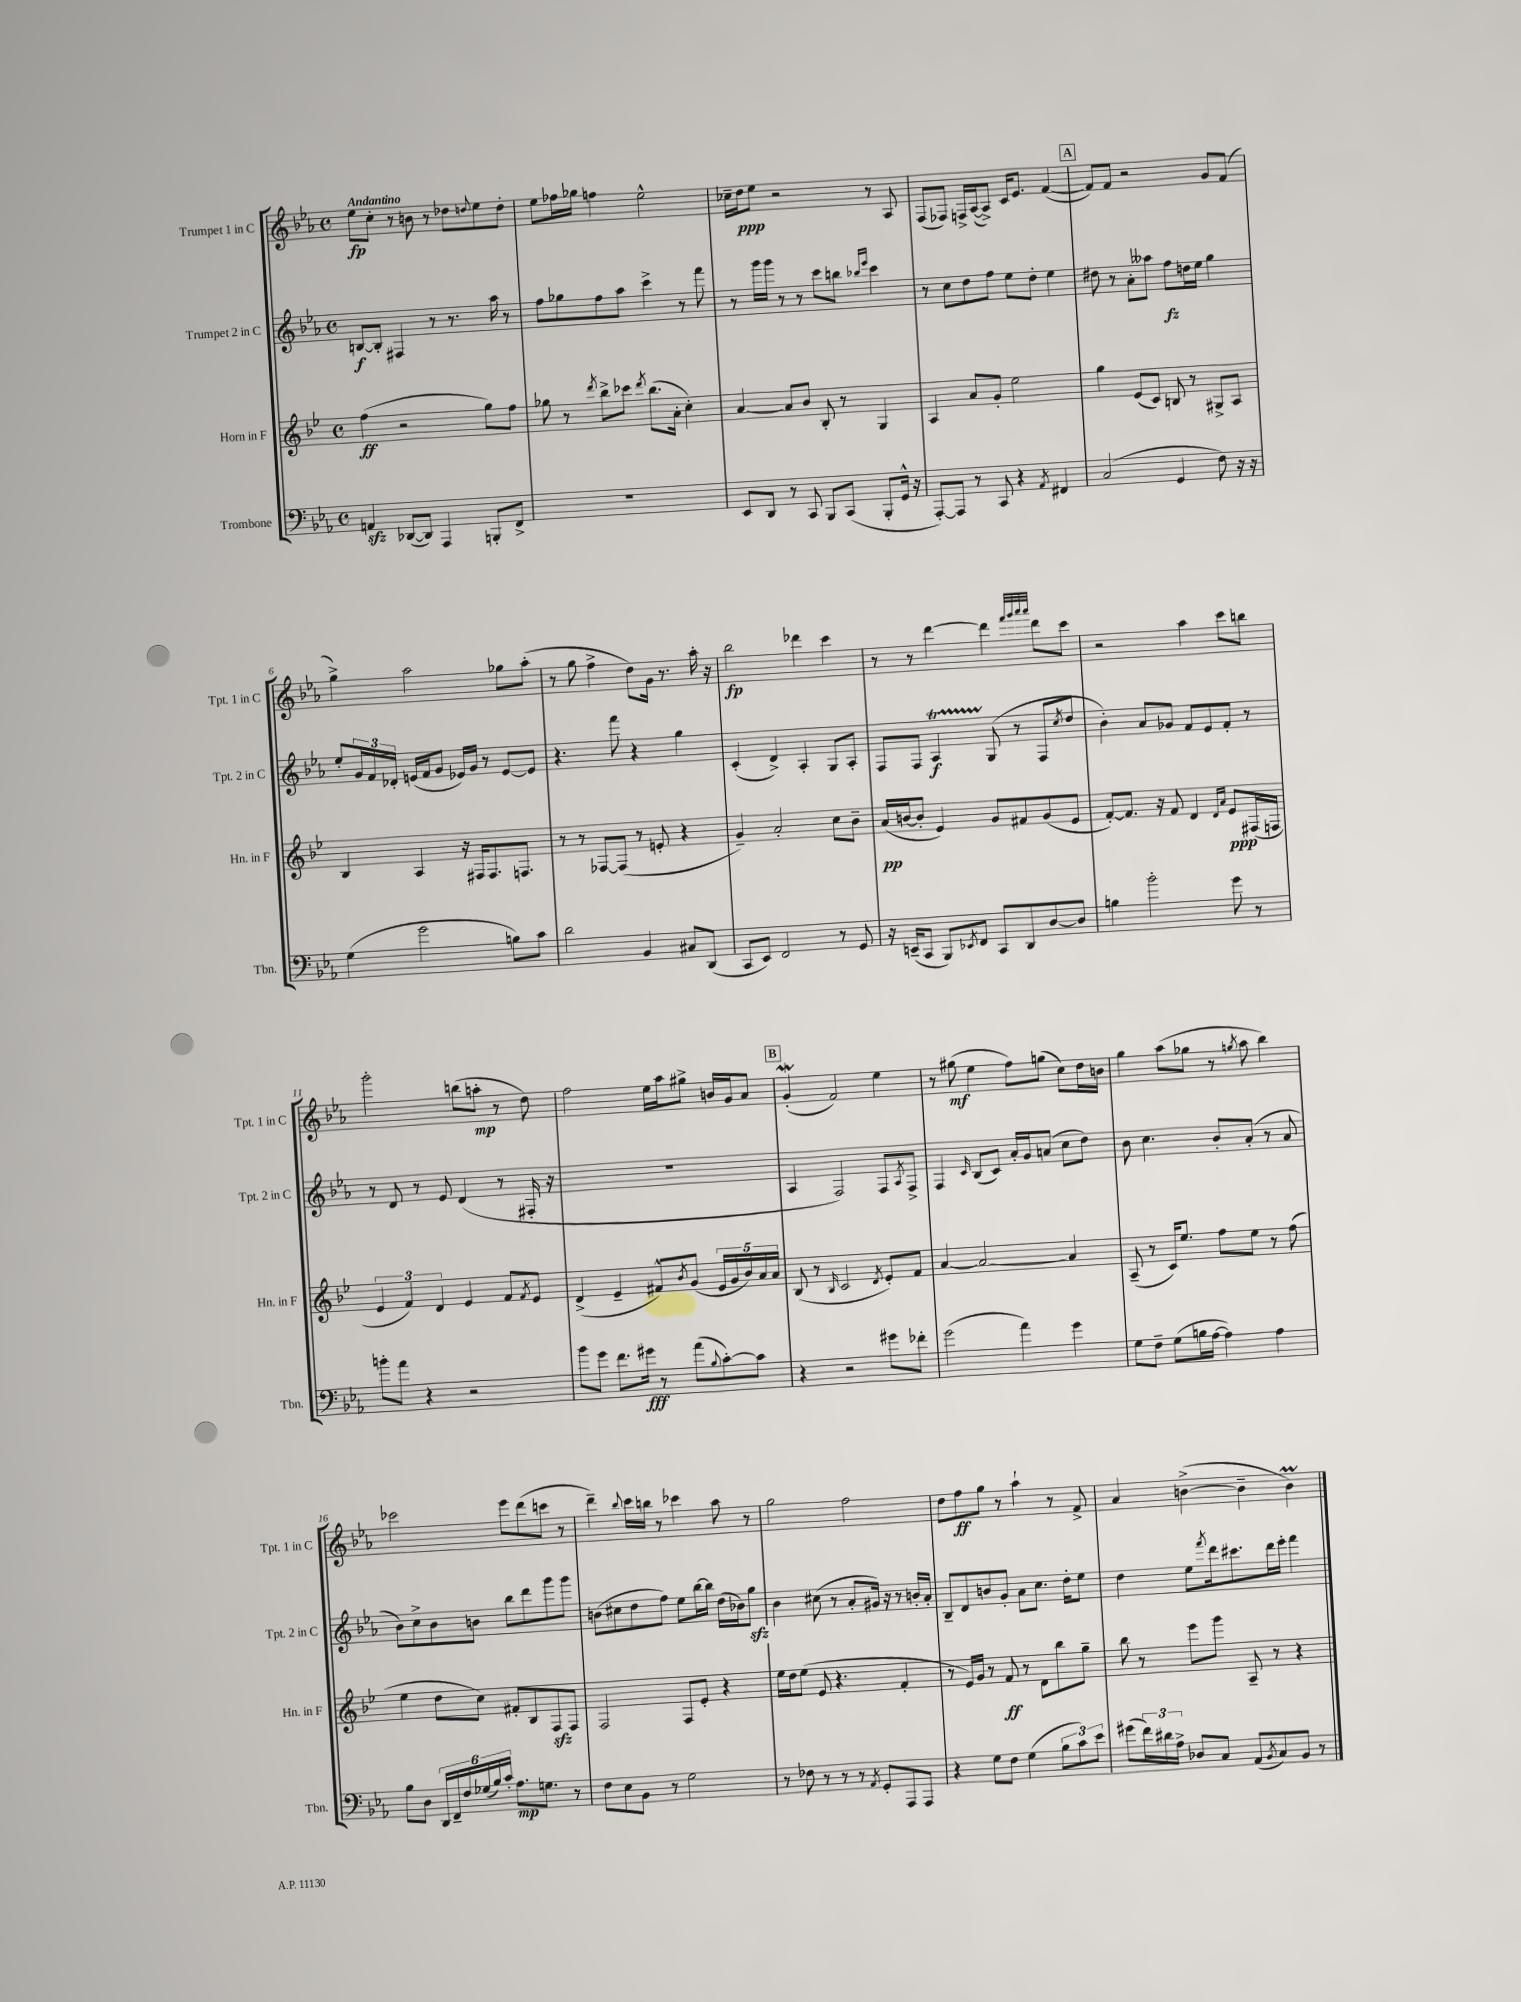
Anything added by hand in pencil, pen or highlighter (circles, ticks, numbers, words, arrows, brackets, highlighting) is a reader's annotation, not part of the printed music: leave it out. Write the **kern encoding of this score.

**kern	**kern	**kern	**kern
*staff4	*staff3	*staff2	*staff1
*clefF4	*clefG2	*clefG2	*clefG2
*k[b-e-a-]	*k[b-e-]	*k[b-e-a-]	*k[b-e-a-]
*M4/4	*M4/4	*M4/4	*M4/4
*met(c)	*met(c)	*met(c)	*met(c)
4AA	(4ff	[8B	8ee-
.	.	8B']	8cc'
([8DD-	2r	4F#	8r
8DD-])	.	.	8b
4AAA-	.	8r	8r
.	.	8.r	8dd-
.	.	.	8qqdd
8BBB'	8gg)	.	8ee-
.	.	16aa-	.
8FF^	8ff	8r	8dd'
=	=	=	=
1r	8gg-	8ff	8ee-
.	8r	8gg-	16ff-
.	.	.	16gg-
.	8qddd	.	.
.	8bb-^	8ff	4ff
.	8ccc-	8aa-	.
.	8qddd	.	.
.	(8.bb-	4ccc^	2ee-^^
.	16a'	.	.
.	4cc')	8r	.
.	.	8fff	.
=	=	=	=
8EE-	[4a	8r	16cc-~
.	.	.	16dd
8DD	.	16ggg	8ee-
.	.	16ggg	.
8r	8a]	8r	2r
8CC	8b-	8r	.
8BBB-	8B-'	8ccc	.
(8CC	8r	8bb	.
.	.	16qqbb-	.
.	.	16qqeee-	.
8BBB-'	4G	4ccc	8r
16GG^^	.	.	8A-
16r	.	.	.
=	=	=	=
[8AAA-')	4A	8r	(8F
8AAA-]	.	8cc	8F-)
8r	8a	8dd	16F^
.	.	.	([16A-
8CC	8g'	8ff	8A-^])
4r	2ee-	8ee-	16c
.	.	.	8.e-
.	.	8dd'	.
8qAA-	.	.	.
4FF#	.	4ee-	([4f
=	=	=	=
(2C	4gg	8dd#	8f])
.	.	8r	8f
.	(8e-	8a-'	2r
.	8c)	8aa--	.
4GG	8B	8ff	.
.	8r	16dd	.
.	.	16ee-	.
8F)	8G#^	4gg	8g
16r	8A	.	(8f
16r	.	.	.
=	=	=	=
(4G	4B-	8ee-'	4gg^)
.	.	24g	.
.	.	24f	.
.	.	24d-'	.
2g	4A	(16e	2aa-
.	.	16f	.
.	.	8g	.
.	16r	16e-)	.
.	16F#	16g	.
.	8.F#	8r	.
8B)	.	[8e-	8gg-
.	8.F	.	.
8c	.	8e-]	(8aa-'
=	=	=	=
2d	8r	4.r	8r
.	8r	.	8gg
.	[8F-	.	4ff^
.	(8F-]	8fff	.
4BB-	8r	4r	8dd)
.	8e'	.	16g
.	.	.	8.r
8C#	4r	4gg	.
(8DD	.	.	16aa-'
.	.	.	16r
=	=	=	=
8CC	4g~)	(4c'	2bb-
8EE-)	.	.	.
2FF	2a'	4d^)	.
.	.	4A-'	4ddd-
8r	8cc	8G	4ccc
8GG	8b-~	8A-'	.
=	=	=	=
16r	(16a	8F	8r
(16EE~	[16b	.	.
8CC	8b']	8F	8r
8BBB-)	4e-)	4A-	[4ddd
8qEE-	.	.	.
8FF	.	.	.
8CC	8g	(8G	4ddd]
8DD	8f#	8r	.
.	.	.	32qqfff
.	.	.	32qqggg
.	.	.	32qqaaa-
.	.	.	32qqaaa-
[8D	(8g	8F	8ddd
.	.	8qcc	.
8D]	8e-	8dd	8ccc
=	=	=	=
4B	[8f')	4b-')	2r
.	8.f]	.	.
2b-'	.	8a-	.
.	16r	.	.
.	8f	8g-	.
.	4d	8f	4aa-
.	.	8e-	.
.	16qqd	.	.
.	16qqa	.	.
8g	8e-	8f'	8ccc
8r	(16F#	8r	8bb
.	16F	.	.
=	=	=	=
8b'	6e-	8r	2ggg'
8a-	.	8d	.
.	6f)	.	.
4r	.	8r	.
.	6d	.	.
.	.	8e-	.
2r	4e-	(4d	(8bb
.	.	.	8aa'
.	8f	8r	8r
.	8qf	.	.
.	8e-	16F#'	8dd)
.	.	16r	.
=	=	=	=
8b-	(4d^	1r	2ff
8g	.	.	.
8.f	4e-~	.	.
16g#	.	.	.
8r	8f#^^)	.	16ee-
.	.	.	16aa-
.	8qb-	.	.
(8a-	(8g	.	8gg#^
8qqB-	.	.	.
[8c')	20e-	.	16b
.	20g	.	.
.	.	.	16g
.	20b-)	.	.
8c]	.	.	8a-
.	20a	.	.
.	20a	.	.
=	=	=	=
4r	(8B-	4A-	(4g'
.	8r	.	.
.	16qqB-	.	.
2r	2c	2F)	2f)
.	8qd	.	.
8g#	8e-')	8F	4ee-
.	.	8qA-	.
8f-'	8f	8F^	.
=	=	=	=
(2g	[4a	4F	8r
.	.	.	(8gg#
.	.	16qqc	.
.	2a_	(8B-	4ee-
.	.	8c)	.
4a-)	.	16a-'	8ff)
.	.	16g	.
.	.	(8a	(8gg
4g	4a]	8cc	8cc)
.	.	8dd)	16dd
.	.	.	16b
=	=	=	=
8G	(8A~	8b-	4gg
8F~	8r	4.cc	.
(8G	16c)	.	(8aa-
.	8.ee-	.	.
16B	.	.	8gg-
[16A-	.	.	.
4A-])	8ff	8b-'	8r
.	.	.	8qgg
.	8ee-	(8a-'	8aa-
4A-	8r	8r	4bb-)
.	(8ff	8a-	.
=	=	=	=
8B-	4ee-	8b-)	2ccc-
8D	.	8cc^	.
24DD	8dd	8b-	.
24FF~	.	.	.
24F	.	.	.
(24G-	8cc)	8b	.
24B-)	.	.	.
24c'	.	.	.
8.A-	8f#'	8bb-	8eee-
.	8B-	8ddd	(8ddd
8.G	.	.	.
.	8F	8ggg	8ccc
8r	8F	8ggg	8r
=	=	=	=
8F	2F	(8b	4ddd~)
8E-	.	8cc#	.
.	.	.	8qqbb-
8BB-	.	8dd	16ccc
.	.	.	16bb
8r	.	8ff)	8r
2G	8F	8ee-	4ccc-
.	8e-'	[16bb-	.
.	.	16bb-]	.
.	4r	(16dd	8aa-
.	.	16b-)	.
.	.	8gg	8r
=	=	=	=
8r	16ee-	4b-	2gg
.	16dd	.	.
8F-	(8ee-	.	.
8r	8e-	(8cc#	.
8r	4.r	8r	.
8r	.	8a-'	2ff
8qAA-	.	.	.
8GG'	.	16g#)	.
.	.	16r	.
8AAA-	4f'	8r	.
8AAA-	.	16b'	.
.	.	16a-'	.
=	=	=	=
4r	8r	8B-~	8dd
.	16e-)	8d	8ff
.	16g	.	.
8G	8r	8b	8gg
8F	8f	8g'	8r
(4G	8r	8a-	4aa-`
.	8d	8.cc	.
12B-	8bb-	.	8r
.	.	16dd'	.
12c)	.	.	.
.	8gg~	8ee-	8f^
12e-	.	.	.
=	=	=	=
(8g#	8bb-	4dd	4a-
24f)	8r	.	.
24d#	.	.	.
24A-^	.	.	.
8D-	8eee-	8ee-	([4b^
.	.	8qfff	.
8C	8ggg	16ddd	.
.	.	8.ccc#	.
(8AA-	8A~	.	4b~]
8qBB-	.	.	.
8C)	8r	16ddd	.
.	.	16eee-'	.
8BB-	4r	4fff	4b)
8r	.	.	.
==	==	==	==
*-	*-	*-	*-
